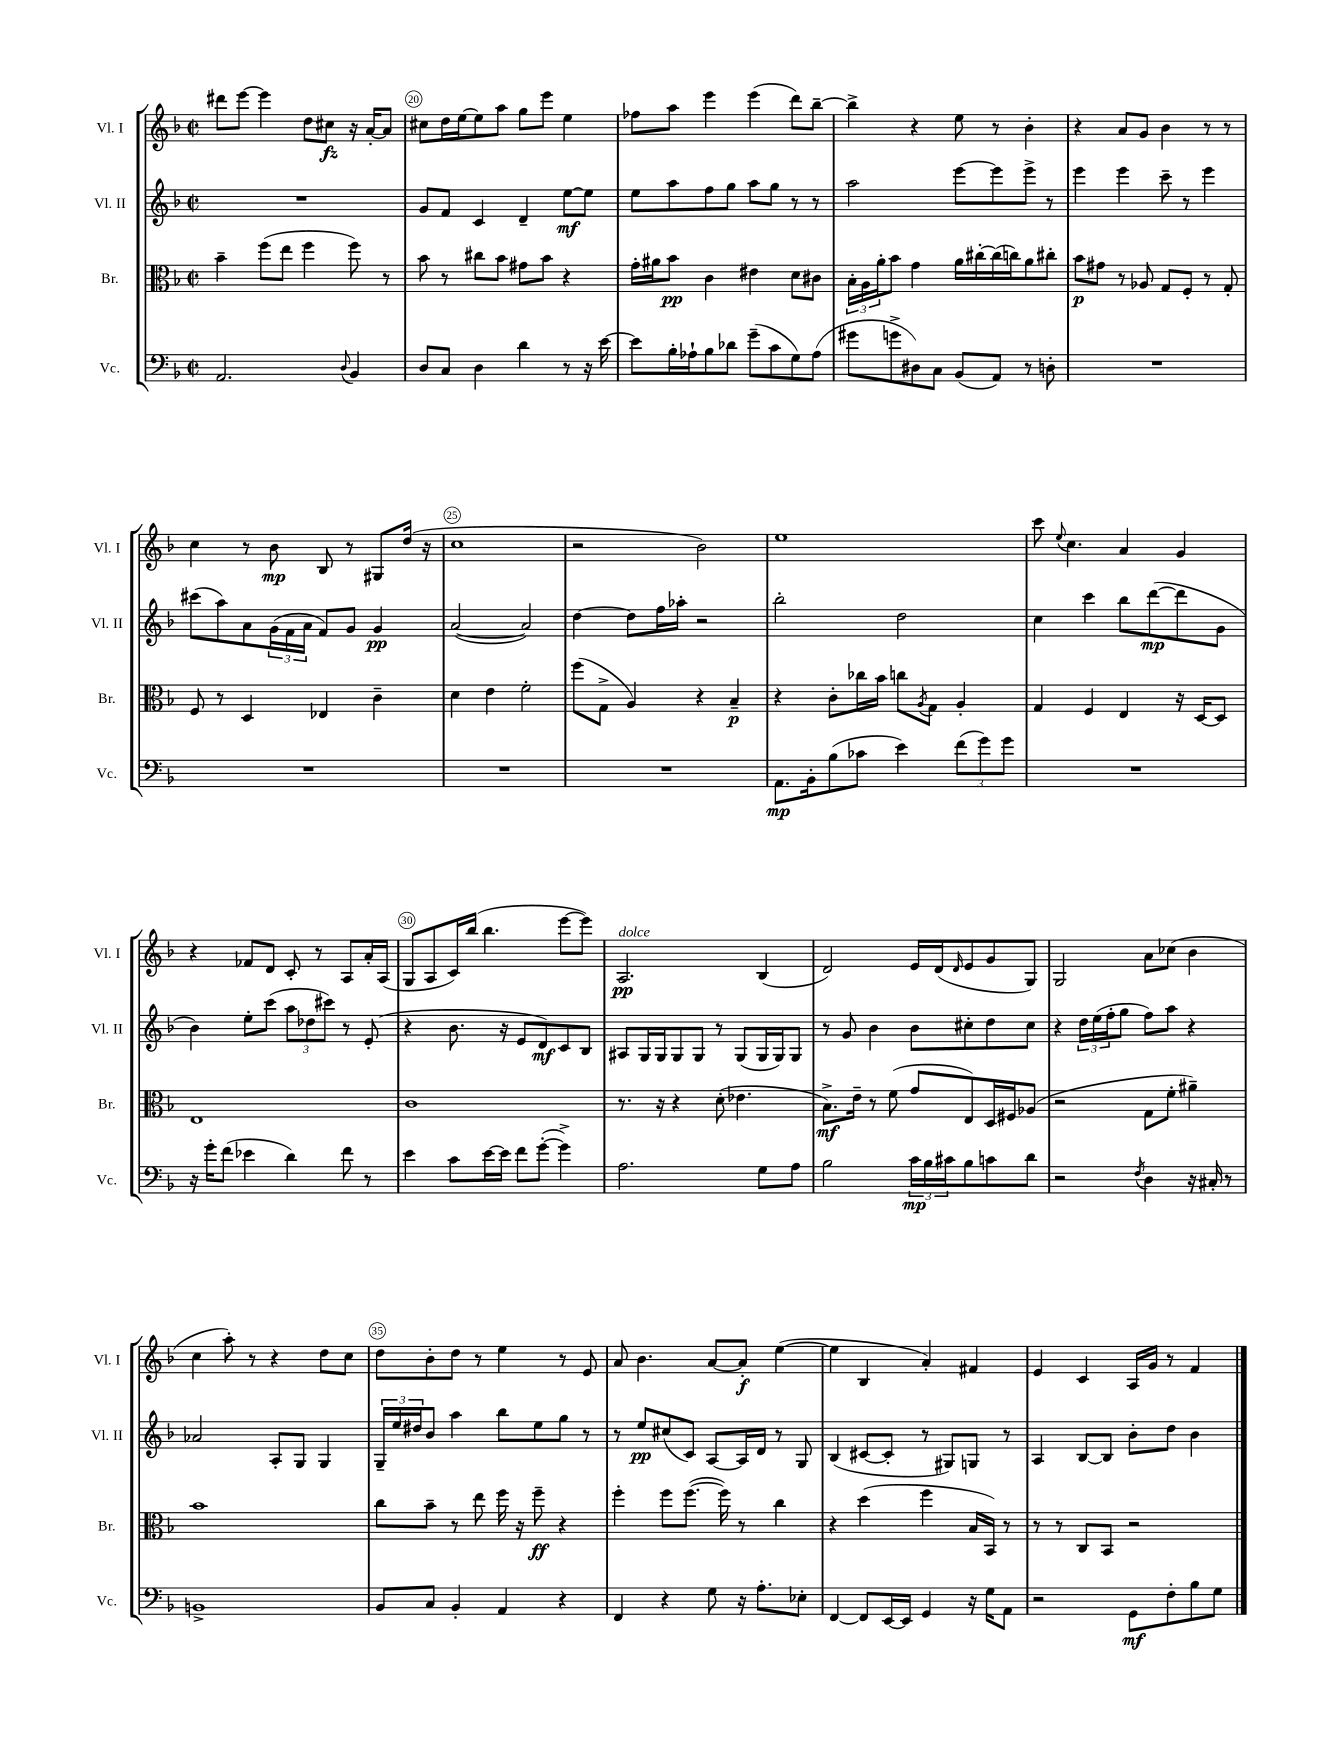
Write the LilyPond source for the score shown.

<<
\new StaffGroup <<
\new Staff = "s0" \with { instrumentName = "Vl. I" shortInstrumentName = "Vl. I" } {
    \clef treble \key f \major \defaultTimeSignature \time 2/2
    dis'''8 e'''8~ e'''4 d''8 cis''8\fz r16 a'16~-. a'8 |
    cis''8 d''16 e''16~ e''8 a''8 g''8 e'''8 e''4 |
    fes''8 a''8 e'''4 e'''4( d'''8) bes''8~-- |
    bes''4-> r4 e''8 r8 bes'4-. |
    r4 a'8 g'8 bes'4 r8 r8 |
    c''4 r8 bes'8\mp bes8 r8 gis8 d''16( r16 |
    c''1 |
    r2 bes'2) |
    e''1 |
    c'''8 \appoggiatura { e''8 } c''4. a'4 g'4 |
    r4 fes'8 d'8 c'8-. r8 a8 a'16-. a16( |
    g8 a8 c'16) bes''16( bes''4. e'''8~ e'''8) |
    a2.\pp^\markup { \italic "dolce" } bes4( |
    d'2) e'16 d'16( \grace { d'16 } e'8 g'8 g8) |
    g2 a'8 ces''8( bes'4 |
    c''4 a''8-.) r8 r4 d''8 c''8 |
    d''8 bes'8-. d''8 r8 e''4 r8 e'8 |
    a'8 bes'4. a'8~ a'8-.\f e''4~( |
    e''4 bes4 a'4-.) fis'4 |
    e'4 c'4 a16 g'16 r8 f'4 \bar "|." |
}
\new Staff = "s1" \with { instrumentName = "Vl. II" shortInstrumentName = "Vl. II" } {
    \clef treble \key f \major \defaultTimeSignature \time 2/2
    R1 |
    g'8 f'8 c'4 d'4-- e''8~\mf e''8 |
    e''8 a''8 f''8 g''8 a''8 g''8 r8 r8 |
    a''2 e'''8~ e'''8 e'''8-> r8 |
    e'''4 e'''4 c'''8-- r8 e'''4 |
    cis'''8( a''8) a'8 \tuplet 3/2 { g'16( f'16 a'16 } f'8) g'8 g'4\pp |
    a'2~( a'2) |
    d''4~ d''8 f''16 aes''16-. r2 |
    bes''2-. d''2 |
    c''4 c'''4 bes''8 d'''8~\mp( d'''8 g'8 |
    bes'4) e''8-. c'''8( \tuplet 3/2 { a''8 des''8 cis'''8) } r8 e'8-.( |
    r4 bes'8. r16 e'8 d'8\mf) c'8 bes8 |
    ais8 g16 g16 g8 g8 r8 g8( g16 g16) g8 |
    r8 g'8 bes'4 bes'8 cis''8-. d''8 cis''8 |
    r4 \tuplet 3/2 { d''16 e''16( f''16-. } g''8 f''8) a''8 r4 |
    aes'2 a8-. g8 g4 |
    \tuplet 3/2 { g16-- e''16 dis''16 } bes'8 a''4 bes''8 e''8 g''8 r8 |
    r8 e''8\pp cis''8( c'8) a8~ a16 d'16 r8 g8 |
    bes4( cis'8~ cis'8-. r8 gis8) g8 r8 |
    a4 bes8~ bes8 bes'8-. d''8 bes'4 \bar "|." |
}
\new Staff = "s2" \with { instrumentName = "Br." shortInstrumentName = "Br." } {
    \clef alto \key f \major \defaultTimeSignature \time 2/2
    bes'4-- f''8( e''8 f''4 f''8) r8 |
    bes'8 r8 cis''8 bes'8 gis'8 bes'8 r4 |
    g'16-. ais'16 bes'8\pp c'4 eis'4 d'8 cis'8 |
    \tuplet 3/2 { bes16-. a16 a'16-. } bes'8 g'4 a'16 cis''16~-. cis''16( c''16) a'8 cis''8-. |
    bes'8\p gis'8 r8 aes8 g8 f8-. r8 g8-. |
    f8 r8 d4 ees4 c'4-- |
    d'4 e'4 f'2-. |
    f''8( g8-> a4) r4 bes4--\p |
    r4 c'8-. ces''16 bes'16 c''8 \acciaccatura { a8 } g8 a4-. |
    g4 f4 e4 r16 d16~ d8 |
    e1 |
    c'1 |
    r8. r16 r4 d'8-.( ees'4. |
    bes8.->\mf) e'16-- r8 f'8( g'8 e8) d16 fis16 aes8( |
    r2 g8 f'8-. ais'4--) |
    bes'1 |
    c''8 bes'8-- r8 e''8 f''16 r16 f''8--\ff r4 |
    f''4-. f''8 f''8.~( f''16) r8 c''4 |
    r4 d''4( f''4 bes16 bes,16) r8 |
    r8 r8 c8 bes,8 r2 \bar "|." |
}
\new Staff = "s3" \with { instrumentName = "Vc." shortInstrumentName = "Vc." } {
    \clef bass \key f \major \defaultTimeSignature \time 2/2
    a,2. \appoggiatura { d8 } bes,4 |
    d8 c8 d4 d'4 r8 r16 e'16~ |
    e'8 bes16-. aes16-! bes8 des'8 g'8--( c'8 g8) aes8( |
    gis'8 g'8-> dis8) c8 bes,8( a,8) r8 d8-. |
    R1 |
    R1 |
    R1 |
    R1 |
    a,8.\mp bes,16-. bes8( ces'8 e'4) \tuplet 3/2 { f'8( g'8) g'8 } |
    R1 |
    r16 g'16-. f'8( ees'4 d'4) f'8 r8 |
    e'4 c'8 e'16~ e'16 f'8 g'8~-.( g'4->) |
    a2. g8 a8 |
    bes2 \tuplet 3/2 { c'16\mp bes16 cis'16 } bes8 c'8 d'8 |
    r2 \acciaccatura { f8 } d4 r16 cis16-. r8 |
    b,1-> |
    bes,8 c8 bes,4-. a,4 r4 |
    f,4 r4 g8 r16 a8.-. ees8-. |
    f,4~ f,8 e,16~ e,16 g,4 r16 g16 a,8 |
    r2 g,8\mf f8-. bes8 g8 \bar "|." |
}
>>
>>
\layout { \context { \Score currentBarNumber = #19 \override BarNumber.break-visibility = ##(#f #t #t) barNumberVisibility = #(every-nth-bar-number-visible 5) \override BarNumber.stencil = #(make-stencil-circler 0.1 0.3 ly:text-interface::print) } }
